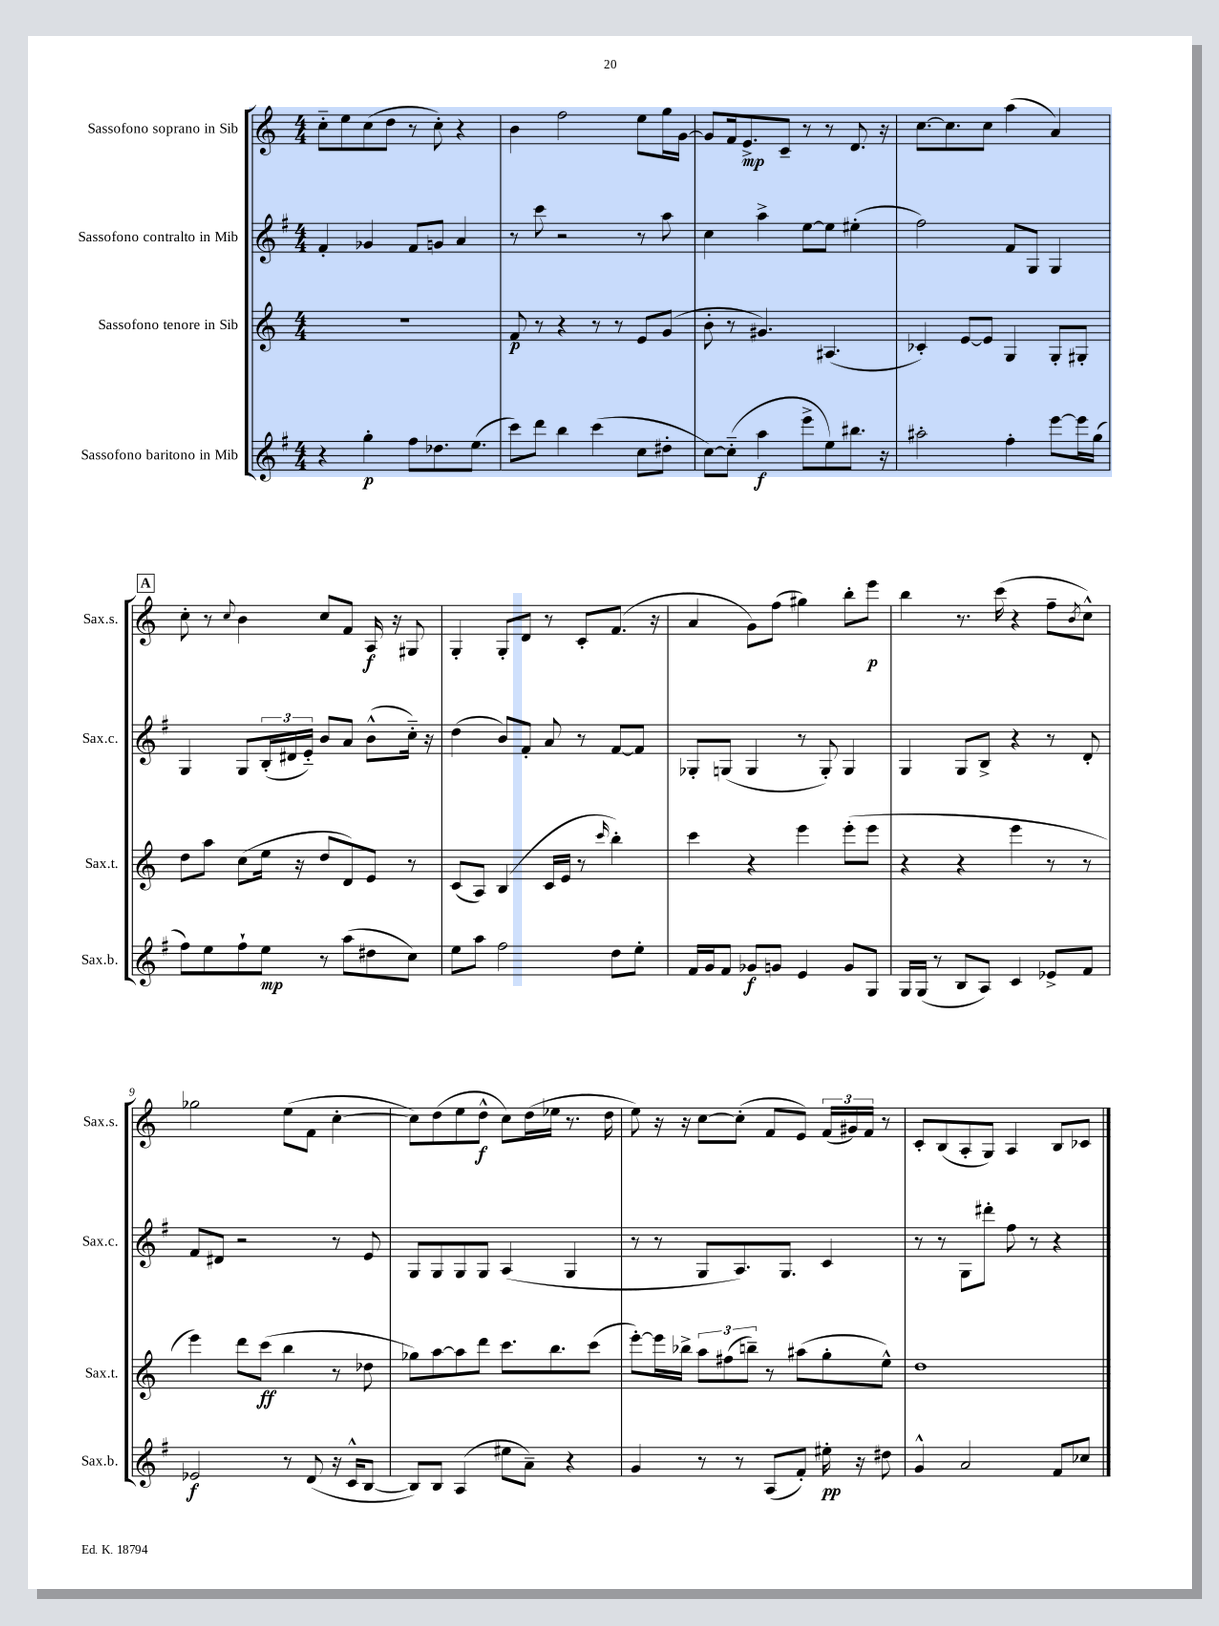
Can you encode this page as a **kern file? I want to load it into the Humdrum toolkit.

**kern	**kern	**kern	**kern
*staff4	*staff3	*staff2	*staff1
*clefG2	*clefG2	*clefG2	*clefG2
*k[f#]	*k[]	*k[f#]	*k[]
*M4/4	*M4/4	*M4/4	*M4/4
4r	1r	4f#'	8cc'~
.	.	.	8ee
4gg'	.	4g-	(8cc
.	.	.	8dd
8ff#	.	8f#	8r
8.dd-	.	8g	8cc')
.	.	4a	4r
(8.ee	.	.	.
=	=	=	=
8ccc)	8f	8r	4b
8ddd	8r	8ccc	.
4bb	4r	2r	2ff
(4ccc	8r	.	.
.	8r	.	.
8cc	8e	8r	8ee
8dd#'	(8g	8aa	16gg
.	.	.	[16g
=	=	=	=
[8cc)	8b'	4cc	8g]
(8cc'~]	8r	.	16f
.	.	.	8.e^
4aa	4.g#)	4aa^	.
.	.	.	8c~
8eee^	.	[8ee	8r
8ee)	(4.A#	8ee]	8r
8.bb#	.	(4ee#'	8.d
16r	.	.	16r
=	=	=	=
2aa#'	4c-')	2ff#)	[8.cc
.	.	.	8.cc]
.	[8e	.	.
.	8e]	.	8cc
4ff#'	4G	8f#	(4aa
.	.	8G	.
[8eee	8G'	4G	4a)
16eee]	8G#'	.	.
(16gg	.	.	.
=	=	=	=
8ff#)	8dd	4G	8cc'
8ee	8aa	.	8r
.	.	.	8qqcc
8ff#`	(8cc	8G	4b
8ee	16ee	(24B'	.
.	.	24d#	.
.	16r	.	.
.	.	24e'~)	.
8r	8dd	8b	8cc
(8aa	8d)	8a	8f
8dd#	8e	(8b^^	16A
.	.	.	16r
8cc)	8r	16cc'~)	8G#
.	.	16r	.
=	=	=	=
8ee	(8c	(4dd	4G'
8aa	8A)	.	.
2ff#	(4B	8b)	8G'
.	.	8f#'	8d
.	16c	8a	8r
.	16e	.	.
.	8r	8r	8c'
.	16qqccc	.	.
8dd	4bb')	[8f#	(8.f
8ee'	.	8f#]	.
.	.	.	16r
=	=	=	=
16f#	4ccc	8G-'	4a
16g	.	.	.
8f#	.	(8G	.
8g-	4r	4G	8g)
8g	.	.	(8ff
4e	4eee	8r	4gg#)
.	.	8G')	.
8g	(8eee'	4G	8bb'
8G	8eee	.	8eee
=	=	=	=
16G	4r	4G	4bb
(16G	.	.	.
8r	.	.	.
8B	4r	8G	8.r
8A)	.	8B^	.
.	.	.	(16ccc
4c	4eee	4r	4r
8e-^	8r	8r	8ff~
.	.	.	8qb
8f#	8r	8d'	8cc^^)
=	=	=	=
2e-	4eee)	8f#	2gg-
.	.	8d#	.
.	8ddd	2r	.
.	(8ccc	.	.
8r	4bb	.	(8ee
(8d	.	.	8f
16r	8r	8r	[4cc'
16c^^	.	.	.
[8B	8dd-	8e	.
=	=	=	=
8B])	8gg-)	8G	8cc])
8B	[8aa	8G	(8dd
(4A	8aa]	8G	8ee
.	8ddd	8G	8dd^^
8ee#	8.ccc	(4A	8cc)
8a~)	.	.	(16dd
.	8.bb	.	16ee-
4r	.	4G	8.r
.	(8ccc	.	.
.	.	.	16dd
=	=	=	=
4g	[8eee')	8r	8ee)
.	16eee]	8r	16r
.	16bb-^	.	16r
8r	12aa	8G	[8cc
.	(12ff#	.	.
8r	.	8.A)	(8cc']
.	12bb~)	.	.
(8A	8r	.	8f
.	.	8.G	.
8f#')	(8aa#	.	8e)
16ee#'	8gg'	4c	(24f
.	.	.	24g#)
16r	.	.	.
.	.	.	24f
8dd#	8ee^^)	.	8r
=	=	=	=
4g^^	1dd	8r	8c'
.	.	8r	(8B
2a	.	8G	8A'
.	.	8ddd#'	8G)
.	.	8ff#	4A
.	.	8r	.
8f#	.	4r	8B
8cc-	.	.	8c-
==	==	==	==
*-	*-	*-	*-
